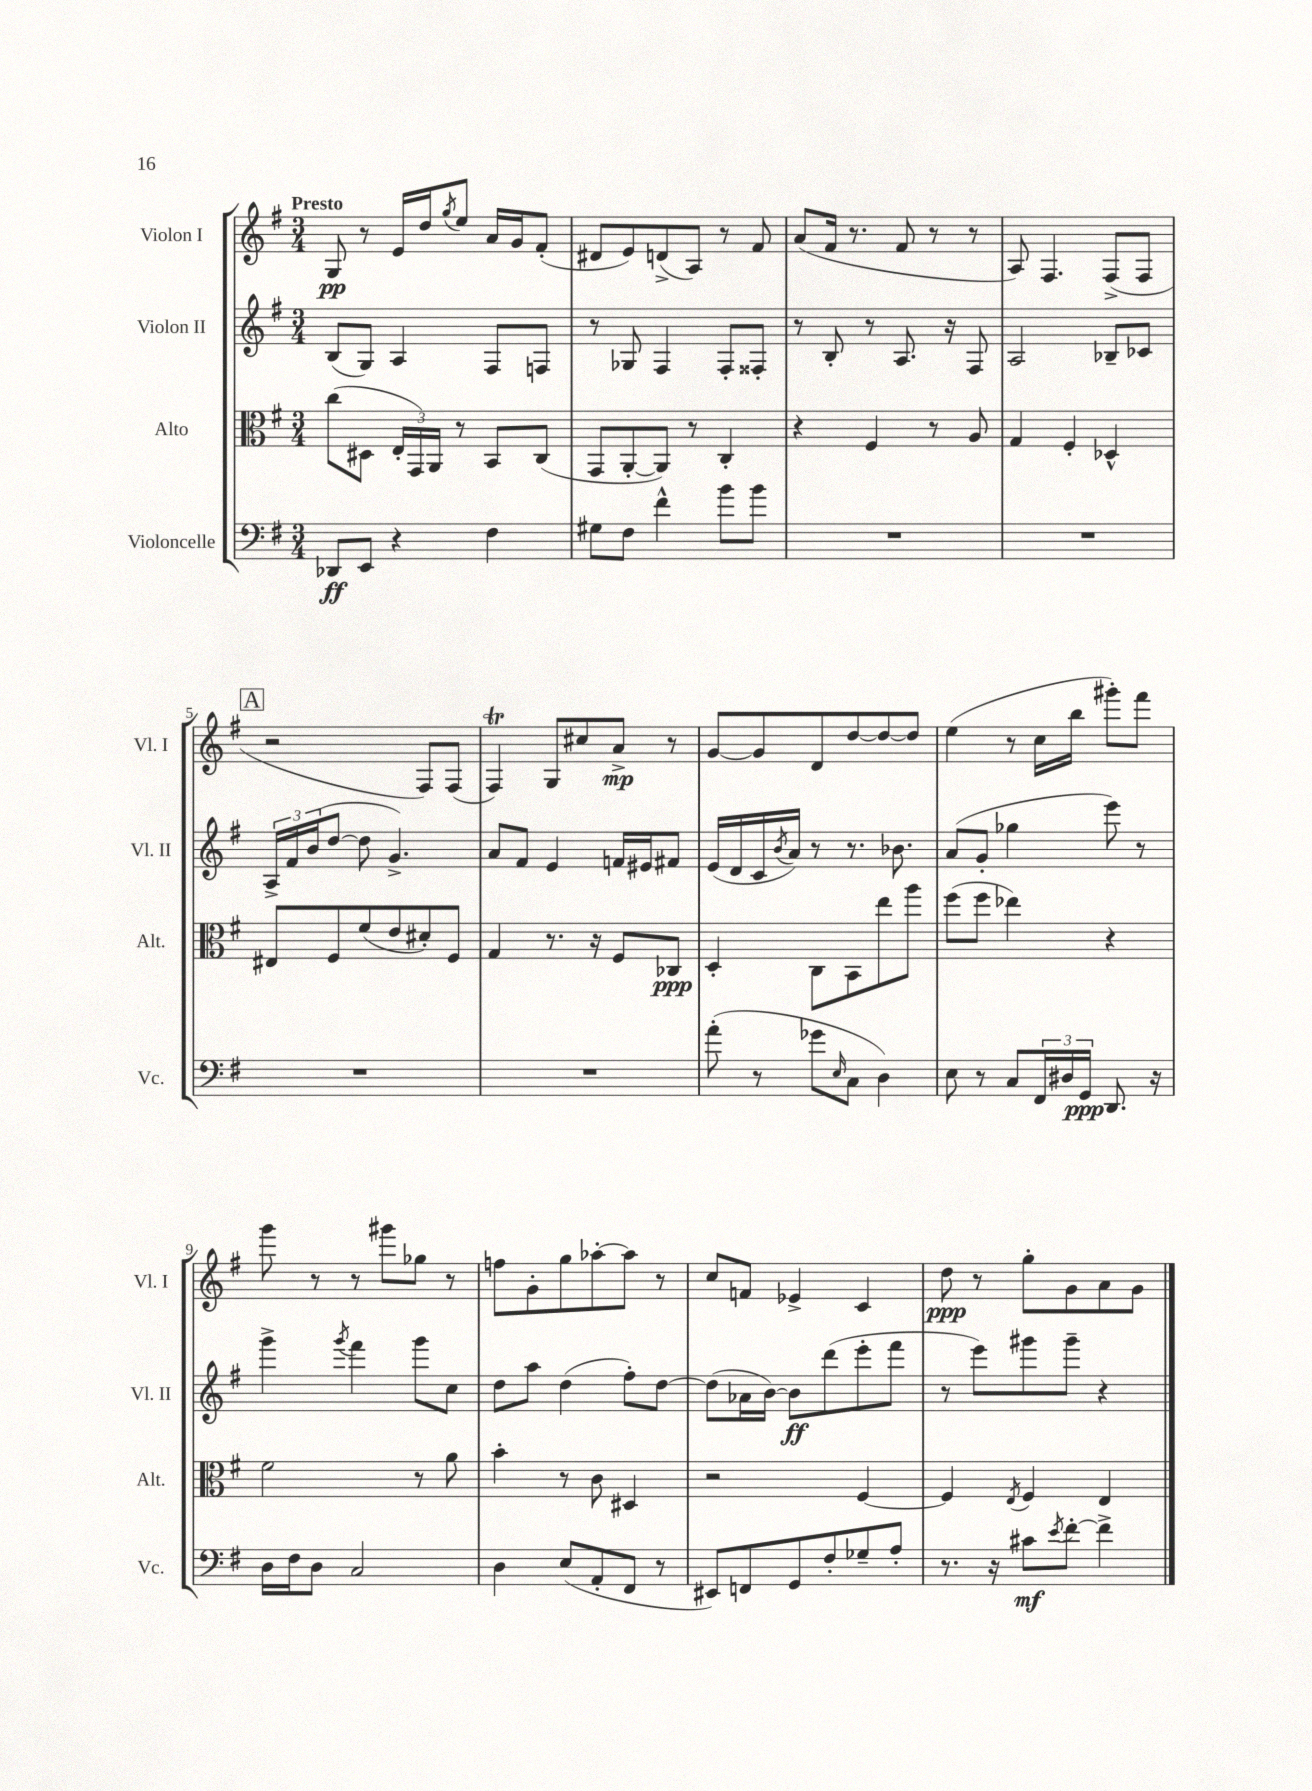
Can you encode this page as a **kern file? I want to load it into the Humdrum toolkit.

**kern	**kern	**kern	**kern
*staff4	*staff3	*staff2	*staff1
*clefF4	*clefC3	*clefG2	*clefG2
*k[f#]	*k[f#]	*k[f#]	*k[f#]
*M3/4	*M3/4	*M3/4	*M3/4
8DD-	(8cc	(8B	8G
8EE	8D#	8G)	8r
4r	24E'	4A	16e
.	24GG)	.	.
.	.	.	16dd
.	24AA	.	.
.	.	.	8qgg
.	8r	.	8ee
4F#	8BB	8F#	16a
.	.	.	16g
.	(8C	8F	(8f#'
=	=	=	=
8G#	8GG	8r	8d#
8F#	[8AA'	8G-	8e)
4f#^^	8AA])	4F#	(8d^
.	8r	.	8A)
8b	4C'	8F#'	8r
8b	.	8F##'	8f#
=	=	=	=
2.r	4r	8r	(8a
.	.	8B'	16f#
.	.	.	8.r
.	4F#	8r	.
.	.	8.A	8f#
.	8r	.	8r
.	.	16r	.
.	8A	8F#	8r
=	=	=	=
2.r	4G	2A	8A)
.	.	.	4.F#
.	4F#'	.	.
.	4D-^^	8B-~	(8F#^
.	.	8c-	8F#
=	=	=	=
2.r	8E#	24A^	2r
.	.	24f#	.
.	.	(24b	.
.	8F#	[8dd	.
.	(8f#	8dd]	.
.	8e	4.g^)	.
.	8d#')	.	8F#)
.	8F#	.	(8F#
=	=	=	=
2.r	4G	8a	4F#)
.	.	8f#	.
.	8.r	4e	8G
.	.	.	8cc#
.	16r	.	.
.	8F#	16f	8a^
.	.	16e#	.
.	8C-	8f#	8r
=	=	=	=
(8a'	4D'	(16e	[8g
.	.	16d	.
8r	.	16c	8g]
.	.	8qb	.
.	.	16a)	.
8g-	8C	8r	8d
16qqE	.	.	.
8C	8BB	8.r	[8dd
4D)	8ee	.	8dd_
.	.	8.b-	.
.	8aa	.	8dd]
=	=	=	=
8E	(8ff#	(8a	(4ee
8r	8ff#	8g'	.
8C	4ee-)	4gg-	8r
24FF#	.	.	16cc
24D#	.	.	.
.	.	.	16bb
24GG	.	.	.
8.DD	4r	8eee)	8ggg#')
.	.	8r	8fff#
16r	.	.	.
=	=	=	=
16D	2f#	4ggg^	8ggg
16F#	.	.	.
8D	.	.	8r
.	.	8qggg	.
2C	.	4fff#	8r
.	.	.	8ggg#
.	8r	8ggg	8gg-
.	8a	8cc	8r
=	=	=	=
4D	4b'	8dd	8ff
.	.	8aa	8g'
(8E	8r	(4dd	8gg
8AA'	8c	.	[8aa-'
8FF#	4D#	8ff#')	8aa-]
8r	.	[8dd	8r
=	=	=	=
8EE#)	2r	(8dd]	8cc
8FF	.	16a-	8f
.	.	[16b)	.
8GG	.	8b]	4e-^
8F#'	.	(8ddd	.
8G-~	[4F#	8eee'	4c
8A'	.	8fff#	.
=	=	=	=
8.r	4F#]	8r	8dd
.	.	8eee)	8r
16r	.	.	.
.	8qE	.	.
8c#	4F#	8ggg#	8gg'
8qe	.	.	.
[8f#'	.	8ggg#~	8g
4f#^]	4E	4r	8a
.	.	.	8g
==	==	==	==
*-	*-	*-	*-
